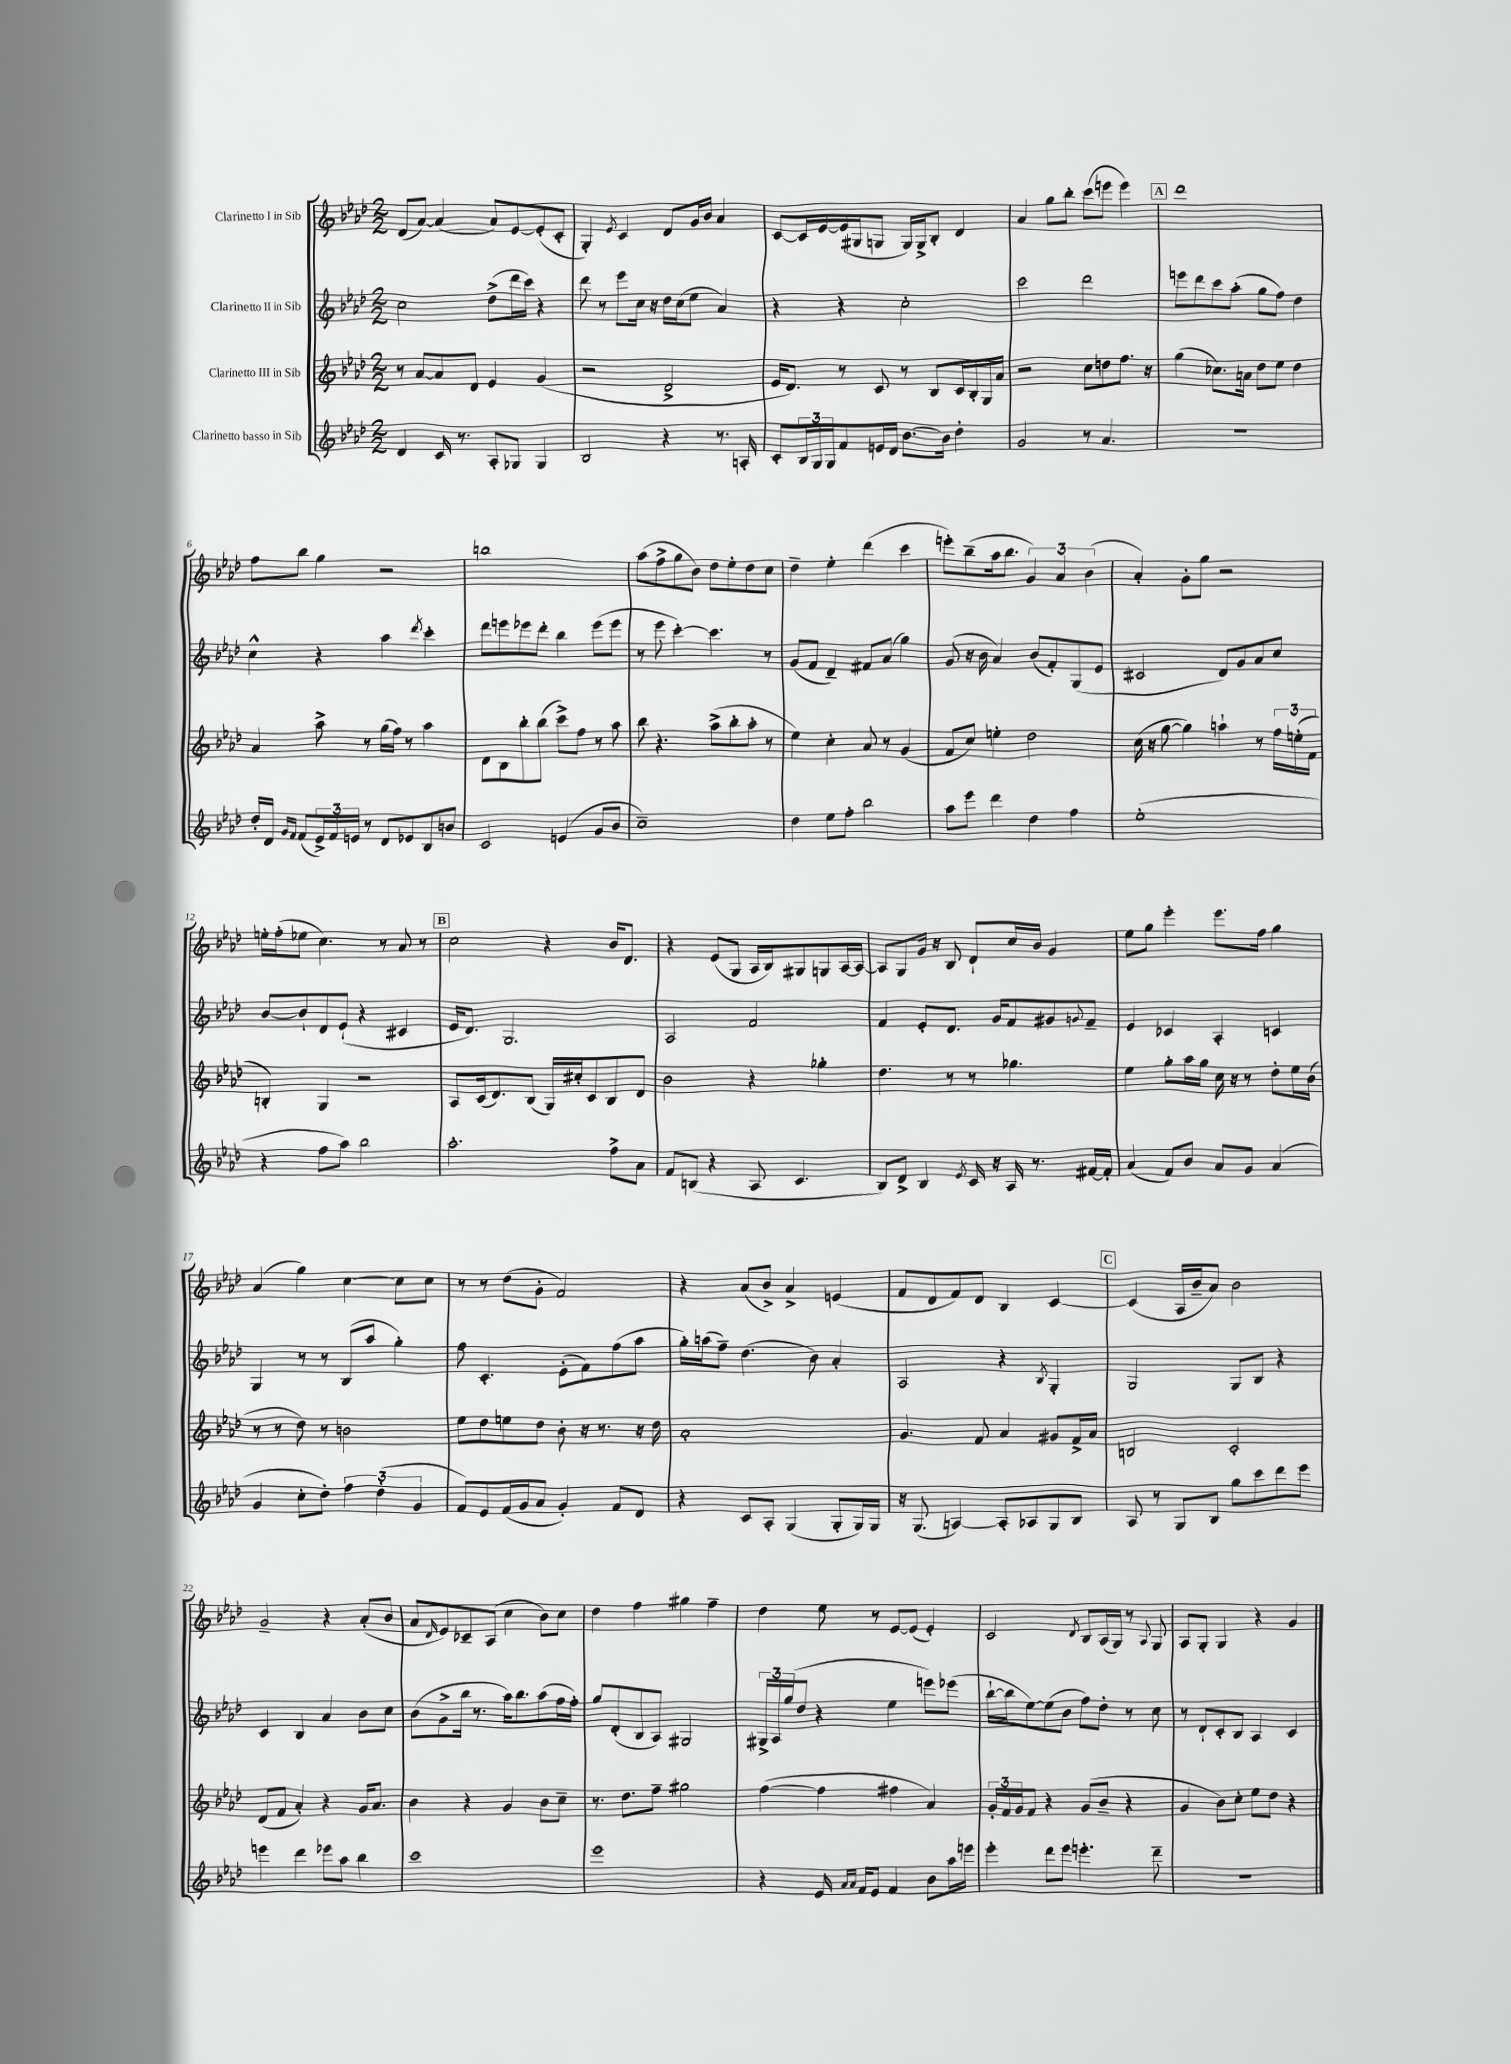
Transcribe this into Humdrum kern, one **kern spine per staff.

**kern	**kern	**kern	**kern
*part4	*part3	*part2	*part1
*staff4	*staff3	*staff2	*staff1
*I"Clarinetto basso in Sib	*I"Clarinetto III in Sib	*I"Clarinetto II in Sib	*I"Clarinetto I in Sib
*clefG2	*clefG2	*clefG2	*clefG2
*k[b-e-a-d-]	*k[b-e-a-d-]	*k[b-e-a-d-]	*k[b-e-a-d-]
*M2/2	*M2/2	*M2/2	*M2/2
=1	=1	=1	=1
4d-/	8r	2cc\	(8d-/L
.	[8a-/L	.	[8a-/J)
16c/	8a-/]	.	(4a-/]
8.r	.	.	.
.	8d-/J	.	.
8A-'/L	4e-/	(8dd-^\L	8a-/L)
8G-X/J	.	16ddd-\L	[8e-/
.	.	16ccc\JJ)	.
4G-/	(4g/	4r	(8e-'/]
.	.	.	8c'/J
=2	=2	=2	=2
2B-/	2r	8ddd-\	4G'/)
.	.	8r	.
.	.	.	8qe-/
.	.	8eee-\L	4c/
.	.	16cc\Jk	.
.	.	16r	.
4r	2d-^/	16dd-\LL	8d-/L
.	.	(16cc\J	.
.	.	8ee-\J	16g/L
.	.	.	16b-/JJ
8.r	.	4a-/)	4a-/
16An'/	.	.	.
=3	=3	=3	=3
8c'/L	16e-/KL	4r	[8c/L
.	8.d-/J)	.	.
24B-/L	.	.	16c/L]
24G/	.	.	.
.	.	.	[16e-/
24G/J	.	.	.
8f/	8r	4r	(16e-/]
.	.	.	16G#X/J
16en/L	8c/	.	8Gn/J
16d-/JJ	.	.	.
[8.b-\L	8r	2cc'\	16G/LL)
.	.	.	16G^/J
.	8B-/L	.	8B-'/J
16b-\Jk]	.	.	.
4dd-'\	16c/L	.	4d-/
.	16B-'/	.	.
.	16G/	.	.
.	16a-/JJ	.	.
=4	=4	=4	=4
2g/	2r	2ccc\	4a-/
.	.	.	8gg\L
.	.	.	8bb-'\J
8r	8cc\L	2ddd-\	(8ccc\L
4.a-/	8ddn\	.	8eeen\J
.	8.ff\J	.	4eee\)
.	16r	.	.
!!LO:REH:place=s1:t=A
=5	=5	=5	=5
1r	(4gg\	8eeen\L	1ddd-
.	.	8ddd-\	.
.	8.cc-X\L)	8ccc\	.
.	.	(8aa-'\J	.
.	16an\Jk	.	.
.	8dd-\L	8gg\L	.
.	8ee-\J	8ff\J)	.
.	4dd-\	4dd-\	.
!!LO:LB:g=z
=6	=6	=6	=6
16dd-'/LL	4a-/	4cc^^\	8ff\L
16d-/JJ	.	.	.
16qqg/LL	.	.	.
16qqf/JJ	.	.	.
(8f/L	.	.	8bb-\J
24e-^/L)	8aa-^\	4r	4gg\
24f/	.	.	.
24en/JJ	.	.	.
8r	8r	.	.
8d-/L	(16gg\LL	4aa-\	2r
.	16ff\JJ)	.	.
8e-X/	8r	.	.
.	.	8qddd-/	.
8B-/	4aa-\	4ccc'\	.
8bn/J	.	.	.
=7	=7	=7	=7
2c/	8d-\L	8ddd-\L	1bbn
.	8B-\	8eeen\	.
.	8bb-'\	8eee-X\	.
.	(8bb-\J	8ddd-'\J	.
(4en/	8ccc^\L)	4bb-\	.
.	8ff\J	.	.
8g/L	8r	(8eee-\L	.
8b-/J	8aa-\	8eee-\J	.
=8	=8	=8	=8
1cc~)	8bb-\	8r	(8aa-\L
.	4.r	8eee-\	8ff^\
.	.	[4ccc'\)	8gg\
.	.	.	8b-\J)
.	(8aa-^\L	4.ccc\]	8dd-\L
.	8bb-'\	.	8ee-'\
.	8aa-'\J	.	8dd-\
.	8r	8r	8cc\J
=9	=9	=9	=9
4dd-\	4ee-\)	(8g/L	4dd-~\
.	.	8f/J	.
8ee-\L	4cc'\	4d-~/)	4ee-'\
8ff'\J	.	.	.
2bb-\	8a-/	8f#X/L	(4ddd-\
.	8r	(8a-/J	.
.	(4g/	4gg\)	4ccc\
=10	=10	=10	=10
8aa-\L	8f/L	(8g/	8eeen'\L)
8eee-\J	8cc/J)	16r	(8bb-~\
.	.	16b-\	.
4ddd-\	4een'\	4a-/)	16aa-\k
.	.	.	8.bb-\J
4dd-\	2dd-\	(8b-/L	6g/)
.	.	8f'/)	.
.	.	.	6a-/
4ff\	.	(8G/	.
.	.	.	(6b-\
.	.	8e-/J	.
=11	=11	=11	=11
(1ee-'	(16cc\	2c#X/	4a-'/)
.	16r	.	.
.	[8gg\	.	.
.	4gg\])	.	8g'\L
.	.	.	8gg\J
.	4aan`\	8d-/L)	2r
.	.	8g/	.
.	8r	8a-/	.
.	24ff\LL	8cc/J	.
.	(24een'\	.	.
.	24f\JJ	.	.
!!LO:LB:g=z
=12	=12	=12	=12
4r	4Bn'/)	[8b-/L	16een'\LL
.	.	.	(16ff'\J
.	.	8b-`/]	8ee-X\J
8ff\L	4G/	8d-/	4.cc\)
8aa-\J)	.	(8e-`/J	.
2bb-\	2r	4r	.
.	.	.	8r
.	.	4c#X/	8a-/
.	.	.	8r
!!LO:REH:place=s1:t=B
=13	=13	=13	=13
2.aa-'\	8A-/L	16e-/KL	2cc\
.	.	8.d-/J)	.
.	(16c/k	.	.
.	8.d-/)	.	.
.	.	2.G/	.
.	(8B-/J	.	.
.	16G/LL)	.	4r
.	16cc#X'/J	.	.
.	8c/	.	.
8ff^\L	8B-/	.	16b-/KL
.	.	.	8.d-/J
8a-\J	8d-/J	.	.
=14	=14	=14	=14
8f/L	2b-\	2A-/	4r
(8Bn/J	.	.	.
4r	.	.	(8e-/L
.	.	.	8G/J
8A-/	4r	2f/	16A-/LL
.	.	.	16B-/J)
4.c/	.	.	8G#X/
.	4gg-X'\	.	8Gn/
.	.	.	[16A-/L
.	.	.	16A-/JJ_
=15	=15	=15	=15
8B-/L)	4.dd-\	4f/	8A-/L]
8d-^/J	.	.	8G/
4B-/	.	8e-'/L	16g/Jk
.	.	.	16r
.	8r	8.d-/J	8B-/
8qe-/	.	.	.
16c/	8r	.	8d-`/L
16r	.	16g/KL	.
16A-/	4.gg-X\	8f/	16cc/L
8.r	.	.	16b-/JJ
.	.	8g#X/	4g/
.	.	8qqgn/	.
[16f#X/LL	.	8f~/J	.
16f#'/JJ]	.	.	.
=16	=16	=16	=16
(4a-/	4ee-\	4e-/	8ee-\L
.	.	.	8gg\J
8f/L)	8gg'\L	4c-X/	4eee-'\
8b-/J	16aa-\L	.	.
.	16gg\JJ	.	.
8a-/L	16cc\	4A-'/	8.eee-\L
.	16r	.	.
8g/J	8r	.	.
.	.	.	16ff\Jk
(4a-/	8dd-'\L	4cn/	4gg\
.	16ee-\L	.	.
.	(16b-\JJ	.	.
!!LO:LB:g=z
=17	=17	=17	=17
4g/	8r	4G/	(4a-/
.	8r	.	.
8cc'\L	8dd-\)	8r	4gg\)
8dd-'\J)	8r	8r	.
6ff\	2bn\	(8B-/L	[4cc\
.	.	8aa-/J	.
(6dd-'\	.	.	.
.	.	4gg'\)	8cc\L]
6g/	.	.	.
.	.	.	8cc\J
=18	=18	=18	=18
8f/L)	8ee-\L	8ff\	8r
8e-/	8dd-\	4.c'/	8r
(16f/L	8een\	.	(8dd-\L
16g/J	.	.	.
8a-/J	8dd-\J	.	8g'\J
4g'/)	8b-'\	(8e-'\L	2f/)
.	16r	8f\)	.
.	8.r	.	.
8f/L	.	(8ff\	.
8d-/J	16r	8aa-\J	.
.	16dd-\	.	.
=19	=19	=19	=19
4r	1a-'	16gg'\LL)	4r
.	.	(16aan\J	.
.	.	8ff~\J)	.
8c/L	.	(4.dd-\	(8a-/L
8A-'/J	.	.	8b-^/J)
(4G/	.	.	4a-^/
.	.	8b-\)	.
8G'/L	.	4a-'/	(4en/
16G/L)	.	.	.
16G/JJ	.	.	.
=20	=20	=20	=20
16r	4.g/	2A-/	8f/L
(8.G/	.	.	.
.	.	.	8d-/
[4An/)	.	.	8f/)
.	8f/	.	8d-/J
8A'/L]	4a-/	4r	4B-/
8A-X/	.	.	.
.	.	8qB-/	.
8G/	8g#X/L	4G'/	[4c/
8B-/J	16f^/L	.	.
.	16a-/JJ	.	.
!!LO:REH:place=s1:t=C
=21	=21	=21	=21
8A-/	2Bn/	2G/	(4c/]
8r	.	.	.
8G/L	.	.	16A-/LL
.	.	.	16b-~/J
8B-/J	.	.	8a-/J)
8gg\L	2c'/	8G/L	2b-\
8ccc\	.	8B-/J	.
8ddd-\	.	4r	.
8eee-\J	.	.	.
!!LO:LB:g=z
=22	=22	=22	=22
4eeen\	(8d-/L	4c/	2g~/
.	8f/J	.	.
4ddd-\	4a-'/)	4B-/	.
8eee-X\L	4r	4a-/	4r
8aa-\J	.	.	.
4bb-\	16g/KL	8b-\L	(8a-'/L
.	8.a-/J	.	.
.	.	8cc\J	8b-/J
=23	=23	=23	=23
1ccc	4b-\	(8b-\L	8a-/L
.	.	.	16qqd-/
.	.	8g^\	8e-/)
.	4r	16bb-\Jk	8c-X~/
.	.	8.r	.
.	.	.	(8A-/J
.	4g/	16aa-\KL)	4cc\
.	.	8.bb-\	.
.	8b-\L	(8aa-\	8b-\L)
.	8cc~\J	16ff\L	8cc\J
.	.	16ff'\JJ)	.
=24	=24	=24	=24
1eee-	8.r	8gg/L	4dd-\
.	.	(8d-'/	.
.	8.dd-\L	.	.
.	.	8B-/	4ff\
.	8ff~\J	8A-/J)	.
.	2gg#X\	2G#X/	4gg#X\
.	.	.	4ff~\
=25	=25	=25	=25
4r	([4ff\	24G#X^/LL	4dd-\
.	.	24A-/	.
.	.	(24gg/J	.
.	.	8dd-/J	.
16e-/	4ff\]	4r	8ee-\
16qqa-/LL	.	.	.
16qqa-/JJ	.	.	.
16f/KL	.	.	.
8e-/J	.	.	8r
4f/	4ff#X\	4ee-\	[8e-/L
.	.	.	(8e-/J]
8b-\L	4a-/)	8eeen\L)	4e-'/)
16aa-\L	.	(8eee-X\J	.
16eeen\JJ	.	.	.
=26	=26	=26	=26
4eee-'\	24g'/LL	[16bb-`\LL	2c/
.	24f/	.	.
.	.	16bb-\J]	.
.	24g/J	.	.
.	8f/J	[8ee-\)	.
8ddd-\L	4r	(8ee-\]	.
8eee-\J	.	8b-\J	.
.	.	.	8qd-/
4.eeen'\	(8g/L	8ff\L)	8B-/L
.	8b-~/J	8dd-'\J	(16A-/L
.	.	.	16G/JJ)
.	4r	8r	8r
.	.	.	8qqA-/
8ddd-~\	.	8cc\	8G/
=27	=27	=27	=27
1r	4g/	8r	8A-/L
.	.	8d-`/L	8G'/J
.	8b-\L)	8c'/	4G/
.	8cc'\J	8B-/J	.
.	8ee-\L	4A-/	4r
.	8dd-\J	.	.
.	4r	4c/	4g/
==	==	==	==
*-	*-	*-	*-
